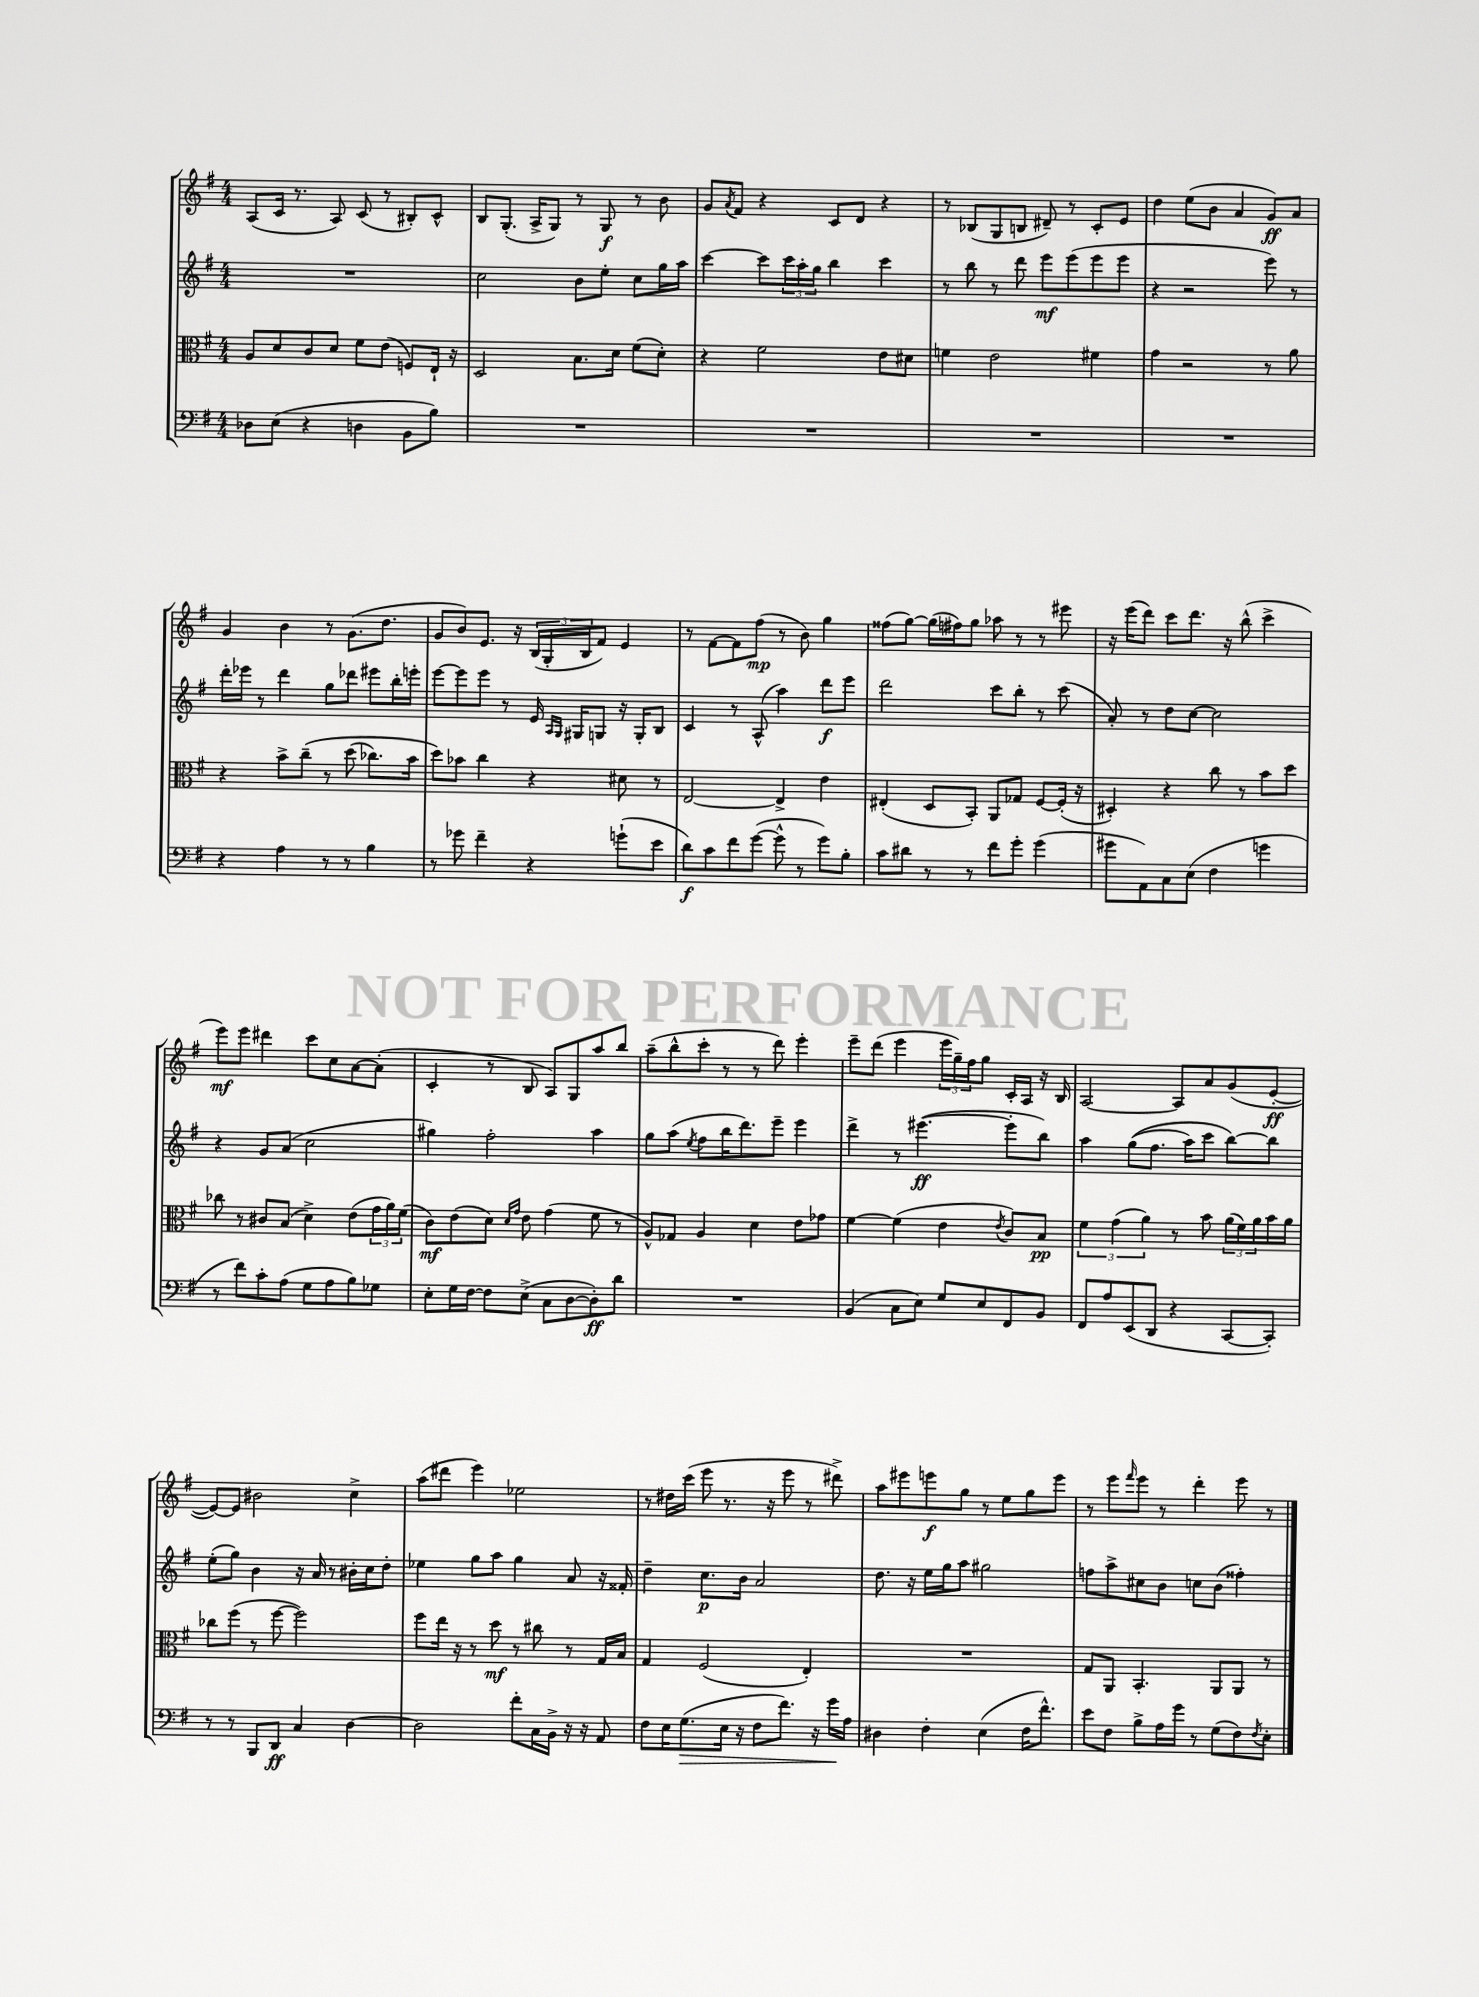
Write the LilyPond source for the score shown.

<<
\new StaffGroup <<
\new Staff = "s0" {
    \clef treble \key g \major \numericTimeSignature \time 4/4
    a8( c'16 r8. a8) c'8( r8 bis8-.) c'8-^ |
    b8 g8.-.( a16-> g8) r8 g8\f r8 b'8 |
    g'8 \acciaccatura { a'8 } fis'8 r4 c'8 d'8 r4 |
    r8 bes8( g8 b8 dis'8--) r8 c'8-. e'8 |
    d''4 e''8( b'8 a'4 g'8\ff) a'8 |
    g'4 b'4 r8 g'8.( d''8. |
    g'8 b'8) e'8. r16 \tuplet 3/2 { b16( g16-. b16 } fis'8) e'4 |
    r8 fis'8~ fis'8 fis''8\mp( r8 b'8) g''4 |
    fisis''8( g''8~) g''16( fis''16) g''8 aes''8 r8 r8 eis'''8 |
    r16 e'''16( d'''8) c'''8 d'''8. r16 b''8-^( c'''4-> |
    e'''8\mf) e'''8 dis'''4 c'''8 c''8 a'8~ a'8-.( |
    c'4-. r8 b8 a8) g8 a''8 b''8 |
    a''8--( b''8-^ c'''8-. r8 r8 d'''8) e'''4-. |
    e'''8-- d'''8( e'''4 \tuplet 3/2 { e'''16 g''16--) fis''16 } g''8 c'16-. a16 r16 b16 |
    a2~ a8 a'8 g'8( e'8~-.\ff |
    e'8~) e'8 bis'2 c''4-> |
    a''8( dis'''8 e'''4) ees''2 |
    r8 dis''16 c'''16( e'''8 r8. r16 e'''8 r8 dis'''8->) |
    a''8 eis'''8 e'''8\f g''8 r8 e''8 g''8 e'''8 |
    r8 e'''8 \grace { fis'''16 } e'''8 r8 d'''4-. e'''8 r8 \bar "|." |
}
\new Staff = "s1" {
    \clef treble \key g \major \numericTimeSignature \time 4/4
    R1 |
    c''2 b'8 e''8-. c''8 g''16 a''16 |
    c'''4~ c'''8 \tuplet 3/2 { c'''16 a''16-. g''16 } b''4 c'''4 |
    r8 b''8 r8 d'''8 e'''8\mf e'''8( e'''8 e'''8 |
    r4 r2 e'''8) r8 |
    d'''16-. ees'''16 r8 d'''4 g''8 des'''8 eis'''8 b''16-. e'''16-. |
    e'''8~ e'''8 e'''8 r8 e'16 \grace { a16 g16 } gis16 g8 r16 g16-. b8 |
    c'4 r8 a8-^( a''4) d'''8\f e'''8 |
    d'''2 c'''8 b''8-. r8 c'''8( |
    a'8-.) r8 d''8 c''8~ c''2 |
    r4 g'8 a'8( c''2 |
    gis''4) fis''2-. a''4 |
    g''8 a''8( \acciaccatura { e''8 } fis''8 b''16 d'''8.) e'''8-- e'''4 |
    d'''4-> r8 eis'''4.~\ff( eis'''8-. b''8) |
    a''4 g''8(\( fis''8. a''16) c'''8 b''8~\) b''8 |
    e''8-.( g''8) b'4 r16 a'16 r8 bis'16-. c''16 d''8-. |
    ees''4 g''8 a''8 g''4 a'8 r16 fisis'16-. |
    d''4-- c''8.\p b'16 a'2 |
    d''8. r16 e''16 g''16 a''8 gis''2 |
    f''8 a''8-> cis''8 b'8 c''8 b'8( fisis''4-.) \bar "|." |
}
\new Staff = "s2" {
    \clef alto \key g \major \numericTimeSignature \time 4/4
    a8 d'8 c'8 d'8 fis'8 e'8( f8) e16-! r16 |
    d2 b8. d'16 fis'8( d'8-.) |
    r4 fis'2 e'8 dis'8 |
    f'4 e'2 fis'4 |
    g'4 r2 r8 a'8 |
    r4 b'8-> c''8--\( r8 d''8( ces''8.) b'16 |
    d''8\) bes'8 c''4 r4 dis'8 r8 |
    e2~ e4-> e'4 |
    eis4-.( d8 b,8-.) a,8 ges8 fis8~ fis16-.( r16 |
    dis4-.) r4 c''8 r8 b'8 d''8 |
    ces''8 r8 cis'8 b8( d'4->) e'8( \tuplet 3/2 { g'16 a'16) fis'16( } |
    c'8\mf) e'8( d'8) \grace { d'16 g'16 } e'8 g'4( fis'8 r8 |
    a8-^) ges8 a4 d'4 e'8 ges'8 |
    fis'4~ fis'4( e'4 \acciaccatura { e'8 } c'8) b8\pp |
    \tuplet 3/2 { fis'4 g'4( a'4) } r8 b'8 \tuplet 3/2 { a'16( fis'16) a'16 } b'16 a'16 |
    ces''8 fis''8( r8 fis''8~ fis''2) |
    fis''8 e''16 r16 r8 d''8\mf r8 cis''8 r8 g16 b16 |
    g4 fis2( e4-.) |
    R1 |
    g8 a,8 b,4.-. a,8 a,8 r8 \bar "|." |
}
\new Staff = "s3" {
    \clef bass \key g \major \numericTimeSignature \time 4/4
    des8 e8( r4 d4 b,8 b8) |
    R1 |
    R1 |
    R1 |
    R1 |
    r4 a4 r8 r8 b4 |
    r8 ges'8 fis'4-- r4 g'8-!( e'8 |
    d'8\f) c'8 fis'8 g'8~( g'8-^ r8 g'8) b8-. |
    c'8 dis'8 r8 r8 fis'8 g'8-. g'4( |
    gis'8 a,8) c8 e8( fis4 g'4 |
    r8 fis'8) c'8-. a8( g8 a8 b8) ges8 |
    e8-. g16 fis16~ fis8 e8->( c8 d8~ d8-.\ff) d'8 |
    R1 |
    b,4( c8 e8) g8 e8 fis,8 b,8 |
    fis,8 a8 e,8( d,8 r4 c,8~ c,8-.) |
    r8 r8 b,,8 d,8\ff c4 d4~ |
    d2 fis'8-. c16 b,16-> r16 r16 a,8 |
    fis8 e16 g8.\>( e16 r16 fis8 fis'8.) r16 g'16\! a16 |
    dis4 fis4-. e4( fis16 fis'8.-^) |
    e'8 fis8 b8-> a16 g'16 r8 g8( fis8) \acciaccatura { fis8 } e8-. \bar "|." |
}
>>
>>
\layout { \context { \Score \remove "Bar_number_engraver" } }
